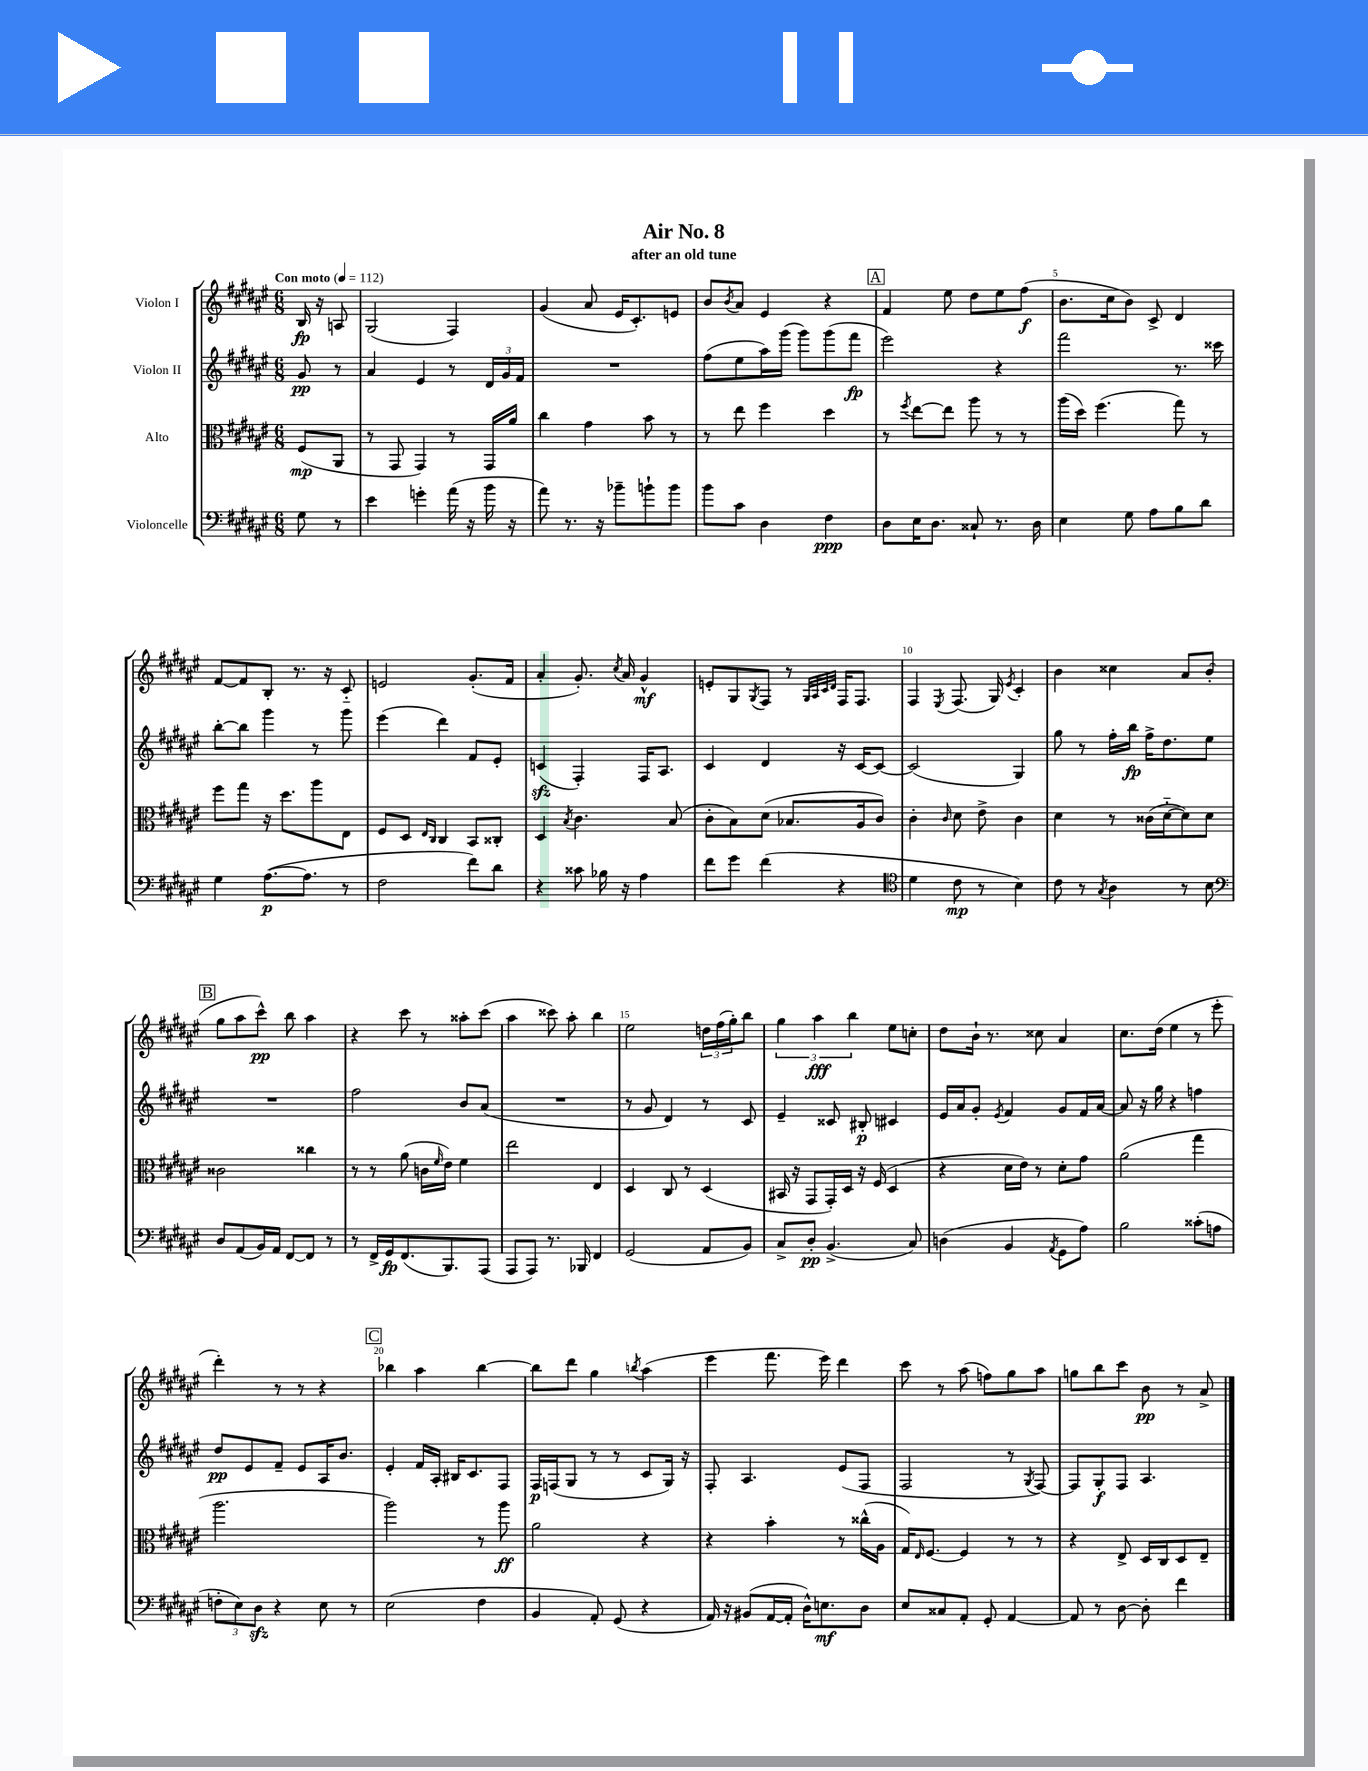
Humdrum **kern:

**kern	**kern	**kern	**kern
*staff4	*staff3	*staff2	*staff1
*clefF4	*clefC3	*clefG2	*clefG2
*k[f#c#g#d#a#e#]	*k[f#c#g#d#a#e#]	*k[f#c#g#d#a#e#]	*k[f#c#g#d#a#e#]
*M6/8	*M6/8	*M6/8	*M6/8
*MM112	*MM112	*MM112	*MM112
8G#	(8F#	8g#	16B
.	.	.	16r
8r	8AA#	8r	8A
=	=	=	=
4e#	8r	4a#	(2G#
.	8GG#	.	.
4g'	4GG#)	4e#	.
(16a#	8r	8r	4F#)
16r	.	.	.
16b	16GG#	24d#	.
.	.	24g#	.
16r	16a#	.	.
.	.	24f#	.
=	=	=	=
8a#)	4cc#	2.r	(4g#
8.r	.	.	.
.	4g#	.	8a#
16r	.	.	.
8b-~	.	.	16e#
.	.	.	8.c#')
8b`	8b	.	.
8b	8r	.	8e
=	=	=	=
8b	8r	(8ff#	8b
.	.	.	8qb
8c#	8ee#	8ee#	8a#
4D#	4ff#	16aa#)	4e#
.	.	(16ggg#	.
.	.	8ggg#)	.
4F#	4dd#	(8ggg#	4r
.	.	8fff#	.
=	=	=	=
8D#	8r	2eee#)	4f#
.	8qff#	.	.
16E#	[8ee#	.	.
8.D#	.	.	.
.	8ee#]	.	8ee#
8C##`	8aa#	.	8dd#
8.r	8r	4r	8ee#
.	8r	.	(8ff#
16D#	.	.	.
=	=	=	=
4E#	(16aa#	2fff#	8.b
.	16dd#)	.	.
.	(4.ff#	.	.
.	.	.	16cc#
8G#	.	.	8b)
8A#	.	.	8c#^
8B	8gg#)	8.r	4d#
8d#	8r	.	.
.	.	16ccc##	.
=	=	=	=
4G#	8ff#	[8bb'	[8f#
.	8gg#	8bb]	8f#]
([8.A#	16r	4ggg#	8B'
.	8.dd#	.	.
.	.	.	8.r
8.A#]	.	.	.
.	8aa#	8r	.
.	.	.	16r
8r	8E#	8ggg#	8c#'~
=	=	=	=
2F#	8F#	(4eee#	2e
.	8D#	.	.
.	16qqE#	.	.
.	16qqC#	.	.
.	4C#	4ddd#)	.
8f#)	8BB	8f#	(8.g#'
8d#	8C##'	8e#'	.
.	.	.	16f#
=	=	=	=
4r	4D#	(4c	4a#'
.	8qB	.	.
8c##	4.c#	4F#')	8.g#')
16B-	.	.	.
.	.	.	8qcc#
16r	.	.	16a#
4A#	.	16F#	4g#^^
.	.	8.A#	.
.	(8B	.	.
=	=	=	=
8f#	8c#'	4c#	8e'
8g#	8B)	.	8G#
.	.	.	8qG#
(4f#	(8d#	4d#	8F#
.	8.B-	.	8r
.	.	.	32qqG#
.	.	.	32qqA#
.	.	.	32qqc#
.	.	.	32qqd#
4r	.	16r	16F#
.	16A#	[16c#	8.F#
.	8c#)	8c#_	.
=	=	=	=
*clefC4	*	*	*
4d#	4c#'	(2c#]	4F#
.	16qqc#	.	8qE#
8c#	8d#	.	(8.F#
8r	8e#^	.	.
.	.	.	16G#)
.	.	.	8qe#
4B)	4c#	4G#)	4c#'
=	=	=	=
8c#	4d#	8gg#	4b
8r	.	8r	.
8qG#	.	.	.
4A#	8r	16ff#'	4cc##
.	.	16bb	.
.	(16c##	16ff#^	.
.	[16d#'~	8.dd#	.
8r	8d#])	.	8a#
8B	8d#	8ee#	(8b'
=	=	=	=
*clefF4	*	*	*
8D#	2c##	2.r	8gg#
(8AA#	.	.	8aa#
16BB)	.	.	8ccc#^^)
16AA#	.	.	.
[8FF#	.	.	8bb
8FF#]	4cc##	.	4aa#
8r	.	.	.
=	=	=	=
8r	8r	2ff#	4r
16FF#^	8r	.	.
16GG#	.	.	.
(8.FF#	(8a#	.	8ccc#
.	16c	.	8r
.	16qqf#	.	.
8.BBB)	16e#)	.	.
.	4f#	8b	8aa##'
(8AAA#	.	(8a#	(8ccc#
=	=	=	=
8AAA#	2ee#	2.r	4aa#
8AAA#)	.	.	.
8.r	.	.	8ccc##)
.	.	.	8aa#'
16BBB-	.	.	.
4FF#	4E#	.	4bb
=	=	=	=
(2GG#	4D#	8r	2ee#
.	.	8g#	.
.	8C#	4d#)	.
.	8r	.	.
8AA#	(4D#	8r	24dd
.	.	.	(24ff#
.	.	.	24gg#')
8BB)	.	8c#	8bb
=	=	=	=
8C#^	16BB#	4e#~	6gg#
.	16r	.	.
8D#'	8GG#	.	.
.	.	.	6aa#
(4.BB^	16GG#')	8c##	.
.	16D#	.	.
.	.	.	6bb
.	16r	8B#'	.
.	(16F#	.	.
.	4D#	4c#	8ee#
8C#)	.	.	8cc'
=	=	=	=
(4D	4r	16e#	8dd#
.	.	16a#	.
.	.	8g#'	16b`
.	.	.	8.r
.	.	8qe#	.
4BB	16d#	4f#	.
.	16e#)	.	.
.	8r	.	8cc##
8qAA#	.	.	.
8GG#	8d#'	8g#	4a#
8A#)	8g#	16f#	.
.	.	[16a#	.
=	=	=	=
2B	(2a#	8a#]	8.cc#
.	.	16r	.
.	.	16gg#	(16dd#
.	.	4r	4ee#
(8c##'	4gg#	4ff	8r
8A	.	.	8eee#'
=	=	=	=
12F'	2.aa#	8dd#	4ddd#')
12E#)	.	.	.
.	.	8e#	.
12D#	.	.	.
4r	.	8f#~	8r
.	.	8e#	8r
8E#	.	16A#	4r
.	.	8.b	.
8r	.	.	.
=	=	=	=
(2E#	2aa#)	4e#'	4bb-
.	.	16f#	4aa#
.	.	16A#'	.
.	.	16B#	.
.	.	8.c#	.
4F#	8r	.	[4bb-
.	8aa#	8F#	.
=	=	=	=
4BB	2a#	16F#	8bb-]
.	.	(16F	.
.	.	8G#	8ddd#
8AA#')	.	8r	4gg#
(8GG#	.	8r	.
.	.	.	8qbb
4r	4r	8c#	(4aa#
.	.	16G#)	.
.	.	16r	.
=	=	=	=
16AA#)	4r	8F#'	4eee#
16r	.	.	.
(8BB#	.	4.A#	.
[16AA#	4b'	.	8.fff#
16AA#']	.	.	.
16D#^^)	.	.	.
8.E	.	.	16eee#)
.	8r	(8e#	4ddd#
8D#	(16cc##^^	8F#	.
.	16A#	.	.
=	=	=	=
8E#	16G#)	2F#	8ccc#
.	16qqE#	.	.
.	[8.F#	.	.
8C##	.	.	8r
8AA#'	4F#]	.	(8aa#
8GG#'	.	.	8ff)
[4AA#	8r	8r	8gg#
.	.	8qG#	.
.	8r	[8F#)	8aa#
=	=	=	=
8AA#]	4r	8F#]	8gg
8r	.	8G#'	8bb
[8D#	8E#^	8F#	8ccc#
8D#']	16D#	4.A#	8b
.	16C#	.	.
4f#	8D#	.	8r
.	8E#~	.	8a#^
==	==	==	==
*-	*-	*-	*-
